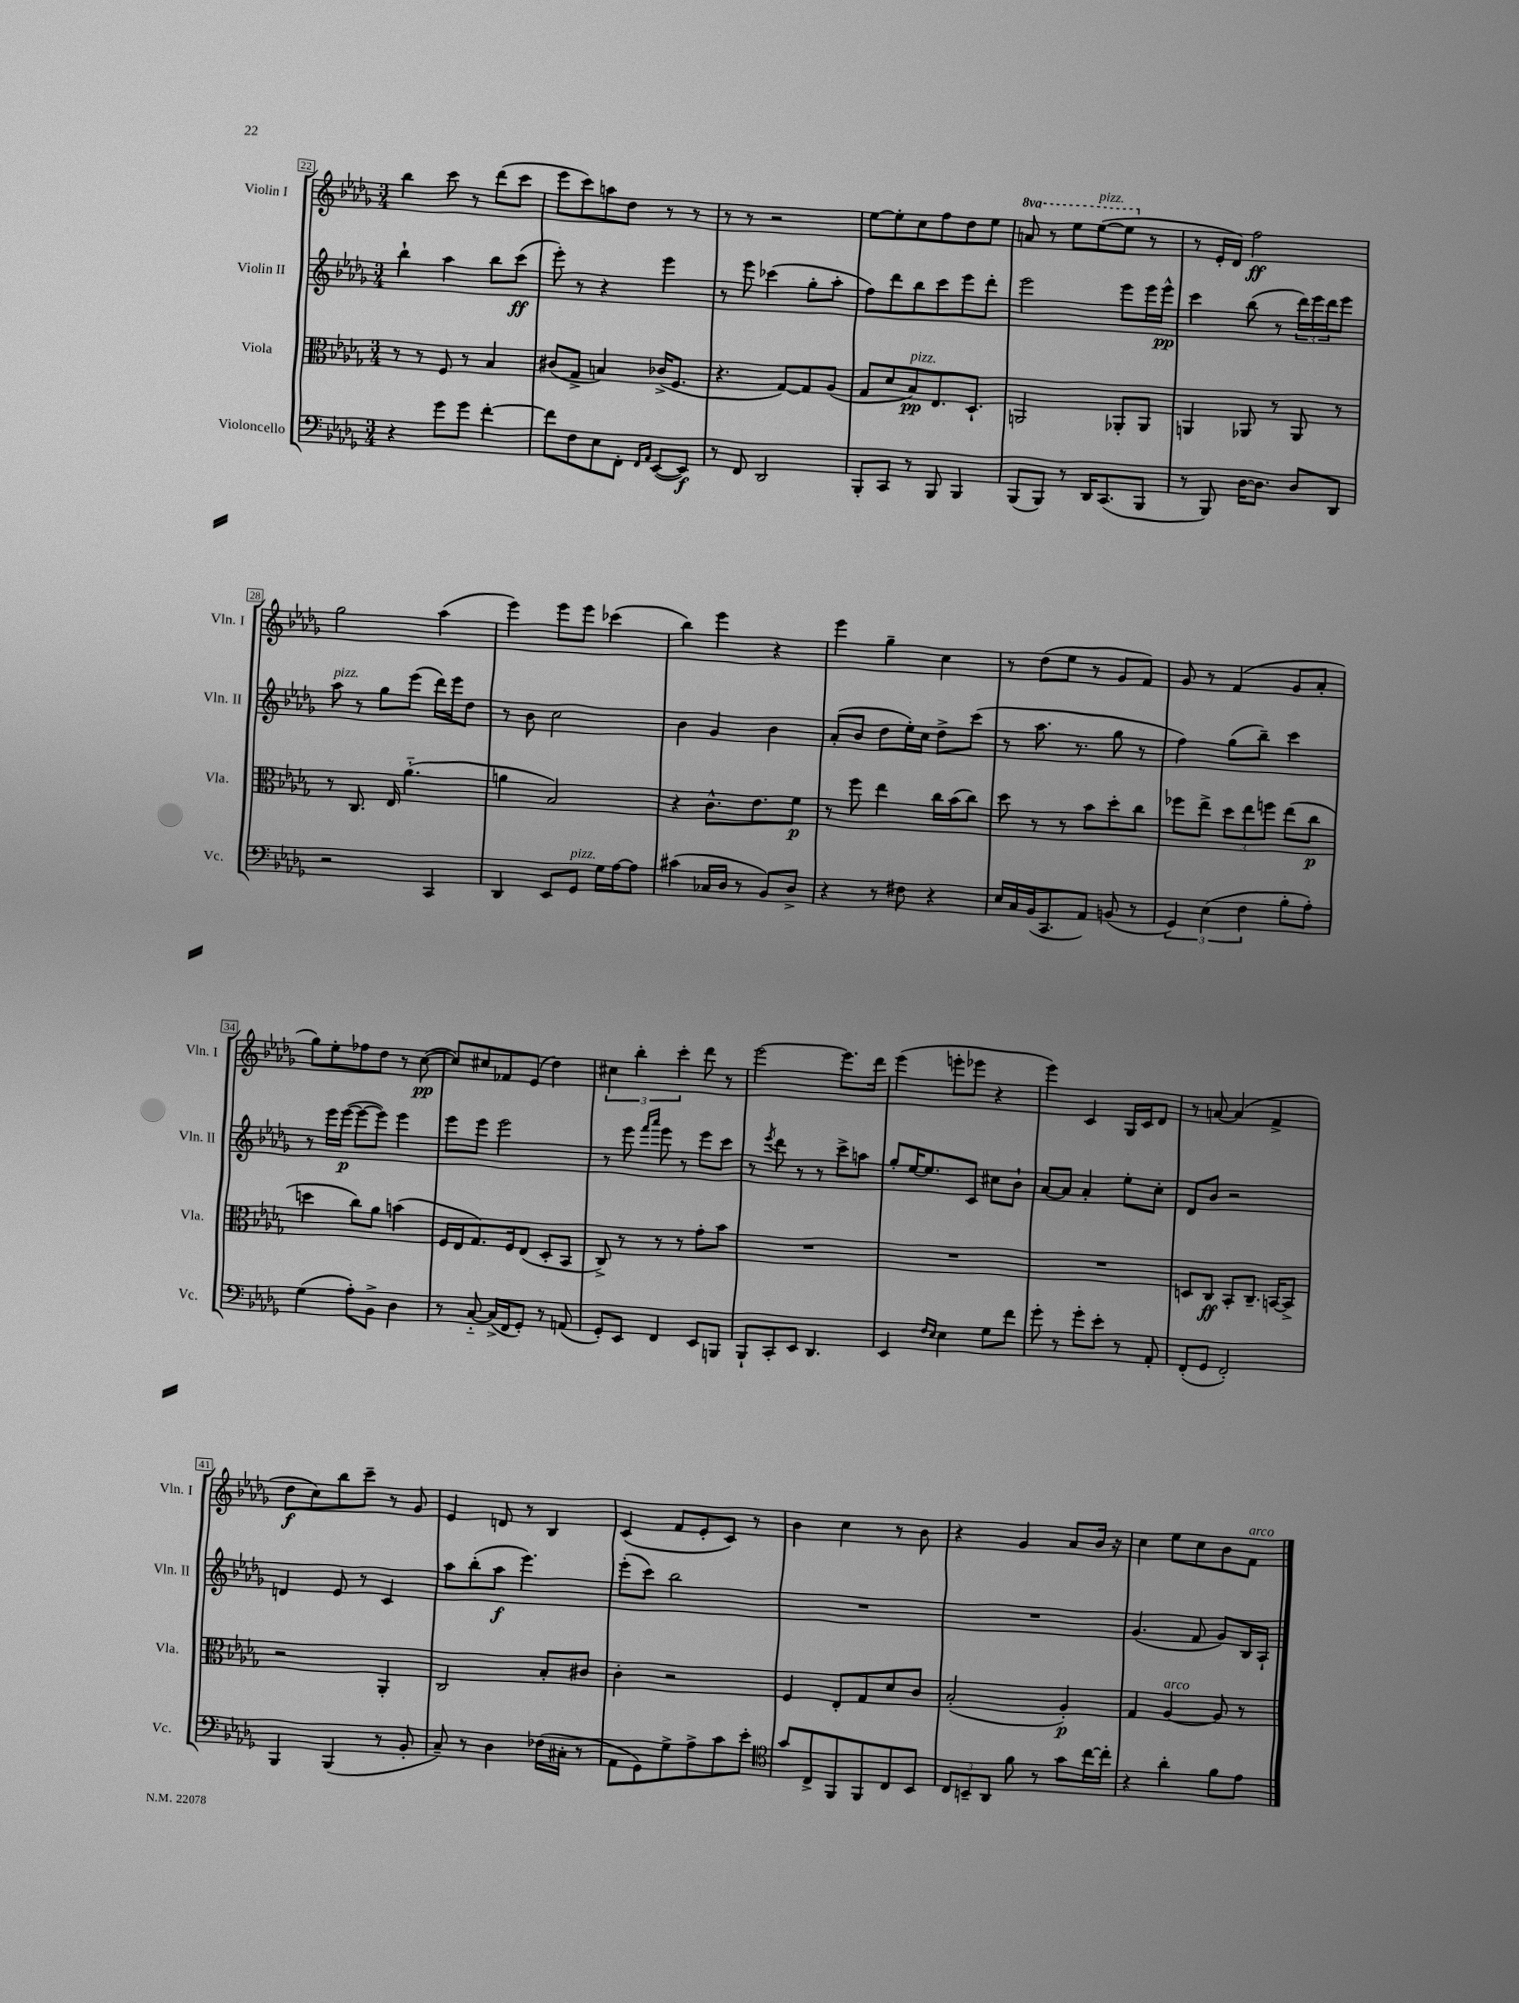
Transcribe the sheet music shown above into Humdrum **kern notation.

**kern	**dynam	**kern	**dynam	**kern	**dynam	**kern	**dynam
*part4	*part4	*part3	*part3	*part2	*part2	*part1	*part1
*staff4	*staff4	*staff3	*staff3	*staff2	*staff2	*staff1	*staff1
*I"Violoncello	*	*I"Viola	*	*I"Violin II	*	*I"Violin I	*
*I'Vc.	*	*I'Vla.	*	*I'Vln. II	*	*I'Vln. I	*
*clefF4	*	*clefC3	*	*clefG2	*	*clefG2	*
*k[b-e-a-d-g-]	*	*k[b-e-a-d-g-]	*	*k[b-e-a-d-g-]	*	*k[b-e-a-d-g-]	*
*M3/4	*	*M3/4	*	*M3/4	*	*M3/4	*
=22	=22	=22	=22	=22	=22	=22	=22
4r	.	8r	.	4bb-`\	.	4bb-\	.
.	.	8r	.	.	.	.	.
8g-\L	.	8F/	.	4aa-\	.	8ccc\	.
8g-\J	.	8r	.	.	.	8r	.
[4f'\	.	4B-/	.	8bb-\L	.	(8ddd-\L	.
.	.	.	.	(8ccc\J	ff	8ccc\J	.
=23	=23	=23	=23	=23	=23	=23	=23
8f\L]	.	(8c#X/L	.	8eee-'\)	.	8eee-\L	.
8F\	.	8G-^/J	.	8r	.	8ccc\)	.
8E-\	.	4Bn/)	.	4r	.	8aan\	.
8FF'\J	.	.	.	.	.	8dd-\J	.
16qqFF/LL	.	.	.	.	.	.	.
16qqAA-/JJ	.	.	.	.	.	.	.
([8EE-/L	.	(16c-X^/KL	.	4eee-\	.	8r	.
.	.	8.F/J	.	.	.	.	.
8EE-/J])	f	.	.	.	.	8r	.
=24	=24	=24	=24	=24	=24	=24	=24
8r	.	4.r	.	8r	.	8r	.
8FF/	.	.	.	8eee-\	.	8r	.
2DD-/	.	.	.	(4ccc-X\	.	2r	.
.	.	[8G-/L)	.	.	.	.	.
.	.	8G-/]	.	8gg-'\L	.	.	.
.	.	(8A-/J	.	8aa-'\J	.	.	.
=25	=25	=25	=25	=25	=25	=25	=25
8BBB-'/L	.	8G-/L	.	8ff\L)	.	[8ee-\L	.
8CC/J	.	8d-/	.	8ddd-\	.	8ee-'\]	.
!	!	!LO:TX:a:i:t=pizz.	!	!	!	!	!
8r	.	8B-/)	pp	8bb-\	.	8cc\	.
8BBB-/	.	8.E-/	.	8ccc\	.	8ff\	.
4BBB-/	.	.	.	8eee-\	.	8dd-\	.
.	.	8.D-`/J	.	.	.	.	.
.	.	.	.	8ddd-'\J	.	8ee-\J	.
=26	=26	=26	=26	=26	=26	=26	=26
*	*	*	*	*	*	*8va	*
(8BBB-/L	.	2AAn/	.	2eee-\	.	8aan/	.
8BBB-/J)	.	.	.	.	.	8r	.
8r	.	.	.	.	.	8eee-\L	.
!	!	!	!	!	!	!LO:TX:a:i:t=pizz.	!
16DD-/KL	.	.	.	.	.	([8eee-\	.
(8.CC/	.	.	.	.	.	.	.
.	.	8AA-X'/L	.	8eee-\L	.	8eee-\J]	.
*	*	*	*	*	*	*X8va	*
8BBB-/J	.	8AA-/J	.	16eee-\L	.	8r	.
.	.	.	.	16eee-^^\JJ	pp	.	.
=27	=27	=27	=27	=27	=27	=27	=27
8r	.	4AAn/	.	4ccc\	.	8r	.
8BBB-/)	.	.	.	.	.	16e-'/LL	.
.	.	.	.	.	.	16d-/JJ)	.
[16D-\KL	.	8AA-X/	.	(8bb-\	.	2ff\	ff
8.D-\J]	.	.	.	.	.	.	.
.	.	8r	.	8r	.	.	.
8D-/L	.	8AA-/	.	24ddd-\LL)	.	.	.
.	.	.	.	24eee-\	.	.	.
.	.	.	.	24ddd-\J	.	.	.
8DD-/J	.	8r	.	8eee-\J	.	.	.
!!LO:LB:g=z
=28	=28	=28	=28	=28	=28	=28	=28
!	!	!	!	!LO:TX:a:i:t=pizz.	!	!	!
2r	.	8r	.	8aa-\	.	2gg-\	.
.	.	8.C/	.	8r	.	.	.
.	.	.	.	8gg-\L	.	.	.
.	.	16E-/	.	.	.	.	.
.	.	(4.a-\	.	(8eee-\J	.	.	.
4CC/	.	.	.	16ddd-\LL)	.	(4aa-\	.
.	.	.	.	16eee-\J	.	.	.
.	.	.	.	8dd-\J	.	.	.
=29	=29	=29	=29	=29	=29	=29	=29
4DD-/	.	4an\	.	8r	.	4eee-\)	.
.	.	.	.	8b-\	.	.	.
8EE-/L	.	2B-/)	.	2cc\	.	8eee-\L	.
!LO:TX:a:i:t=pizz.	!	!	!	!	!	!	!
8GG-/J	.	.	.	.	.	8eee-\J	.
16G-\LL	.	.	.	.	.	(4ccc-X\	.
[16A-\J	.	.	.	.	.	.	.
8A-\J]	.	.	.	.	.	.	.
=30	=30	=30	=30	=30	=30	=30	=30
(4c#X\	.	4r	.	4b-\	.	4bb-\)	.
16C-X/LL	.	8.c^^\L	.	4g-/	.	4eee-\	.
16D-/JJ	.	.	.	.	.	.	.
8r	.	.	.	.	.	.	.
.	.	8.e-\	.	.	.	.	.
8BB-/L)	.	.	.	4b-\	.	4r	.
8D-^/J	.	8f\J	p	.	.	.	.
=31	=31	=31	=31	=31	=31	=31	=31
4r	.	8r	.	(8a-'/L	.	4eee-\	.
.	.	8ff\	.	8b-/J	.	.	.
8r	.	4ee-\	.	8dd-\L	.	4gg-~\	.
8F#X\	.	.	.	16ee-'\L)	.	.	.
.	.	.	.	16cc\JJ	.	.	.
4r	.	16cc\LL	.	8dd-^\L	.	4cc\	.
.	.	(16b-\J	.	.	.	.	.
.	.	8cc\J)	.	(8ccc\J	.	.	.
=32	=32	=32	=32	=32	=32	=32	=32
16E-/LL	.	8dd-\	.	8r	.	8r	.
16C/	.	.	.	.	.	.	.
(16BB-/J	.	8r	.	8.aa-\	.	(8dd-\L	.
8.CC/	.	.	.	.	.	.	.
.	.	8r	.	.	.	8ee-\J	.
.	.	.	.	8.r	.	.	.
8AA-/J)	.	8b-\L	.	.	.	8r	.
(8BBn/	.	8dd-'\	.	8gg-\	.	8g-/L	.
8r	.	8cc\J	.	8r	.	8f/J)	.
=33	=33	=33	=33	=33	=33	=33	=33
6GG-/)	.	8ff-X\L	.	4ff\)	.	8g-/	.
.	.	8ee-^\J	.	.	.	8r	.
(6E-\	.	.	.	.	.	.	.
.	.	12dd-\L	.	(8gg-\L	.	(4f/	.
6F\	.	12ee-\	.	.	.	.	.
.	.	.	.	8bb-~\J)	.	.	.
.	.	12ffn\J	.	.	.	.	.
8B-'\L	.	(8ee-\L	.	4ccc\	.	8g-/L	.
8A-'\J)	.	8cc\J	p	.	.	8a-'/J	.
!!LO:LB:g=z
=34	=34	=34	=34	=34	=34	=34	=34
(4G-\	.	4ddn\	.	8r	.	8gg-\L)	.
.	.	.	.	16eee-\LL	.	8ee-'\	.
.	.	.	.	([16eee-\JJ	p	.	.
8A-'\L)	.	8cc\L)	.	8eee-\L_	.	8ff-X\	.
8BB-^\J	.	8a-\J	.	8eee-\J])	.	8dd-\J	.
4D-\	.	(4bn\	.	4eee-\	.	8r	.
.	.	.	.	.	.	([8cc\	pp
=35	=35	=35	=35	=35	=35	=35	=35
8r	.	16F/LL	.	8eee-\L	.	8cc/L])	.
.	.	16E-/J	.	.	.	.	.
[8C/	.	8.G-/)	.	8eee-\J	.	8cc#X/	.
(16C^/LL]	.	.	.	2eee-\	.	8f-X/	.
16FF/J	.	16F/k	.	.	.	.	.
8GG-'/J)	.	(8E-/J	.	.	.	(8e-/J	.
8r	.	8D-'/L	.	.	.	4dd-\)	.
(8AAn/	.	8BB-/J	.	.	.	.	.
=36	=36	=36	=36	=36	=36	=36	=36
8GG-'/L)	.	8C^/)	.	8r	.	6cc#X\	.
8EE-/J	.	8r	.	8eee-\	.	.	.
.	.	.	.	.	.	6bb-'\	.
.	.	.	.	16qqfff/LL	.	.	.
.	.	.	.	16qqaaa-/JJ	.	.	.
4FF/	.	8r	.	8eee-\	.	.	.
.	.	.	.	.	.	6ccc'\	.
.	.	8r	.	8r	.	.	.
8EE-/L	.	8g-'\L	.	8eee-\L	.	8ddd-\	.
8BBBn/J	.	8b-\J	.	8ccc\J	.	8r	.
=37	=37	=37	=37	=37	=37	=37	=37
8BBB-`/L	.	2.r	.	8r	.	[2eee-\	.
.	.	.	.	8qeee-/	.	.	.
8CC'/	.	.	.	8ddd-\	.	.	.
8EE-/J	.	.	.	8r	.	.	.
4.DD-/	.	.	.	8r	.	.	.
.	.	.	.	8ccc^\L	.	8.eee-\L]	.
.	.	.	.	8aan\J	.	.	.
.	.	.	.	.	.	16ddd-\Jk	.
=38	=38	=38	=38	=38	=38	=38	=38
4EE-/	.	2.r	.	8gg-'/L	.	(4eee-\	.
.	.	.	.	[16ee-/K	.	.	.
.	.	.	.	8.ee-/]	.	.	.
16qqF/LL	.	.	.	.	.	.	.
16qqE-/JJ	.	.	.	.	.	.	.
4E-\	.	.	.	.	.	8eeen'\L	.
.	.	.	.	8c/J	.	8eee-X\J	.
8G-\L	.	.	.	8cc#X\L	.	4r	.
8f\J	.	.	.	8b-`\J	.	.	.
=39	=39	=39	=39	=39	=39	=39	=39
8g-'\	.	2.r	.	[8a-/L	.	4eee-\)	.
8r	.	.	.	8a-/J]	.	.	.
8g-'\L	.	.	.	4a-'/	.	4c/	.
8e-'\J	.	.	.	.	.	.	.
8r	.	.	.	8ee-'\L	.	16G-/LL	.
.	.	.	.	.	.	16c/J	.
8AA-'/	.	.	.	8cc'\J	.	8d-/J	.
=40	=40	=40	=40	=40	=40	=40	=40
(8FF'/L	.	8Dn/L	.	8d-/L	.	8r	.
8GG-/J	.	8C/J	ff	8b-/J	.	[8an/	.
2FF'/)	.	8BB-'/L	.	2r	.	(4a/]	.
.	.	8.C~/J	.	.	.	.	.
.	.	.	.	.	.	4f^/	.
.	.	[16BBn/KL	.	.	.	.	.
.	.	8BB^/J]	.	.	.	.	.
!!LO:LB:g=z
=41	=41	=41	=41	=41	=41	=41	=41
4BBB-/	.	2r	.	4dn/	.	8dd-\L	f
.	.	.	.	.	.	8cc\)	.
(4BBB-/	.	.	.	8e-/	.	8bb-\	.
.	.	.	.	8r	.	8ccc~\J	.
8r	.	4AA-'/	.	4c/	.	8r	.
8BB-'/	.	.	.	.	.	8g-/	.
=42	=42	=42	=42	=42	=42	=42	=42
8C~/)	.	2C/	.	8aa-\L	.	4e-/	.
8r	.	.	.	(8bb-'\	.	.	.
4D-\	.	.	.	8aa-\J	f	8dn/	.
.	.	.	.	4.eee-\)	.	8r	.
(16F-X\LL	.	8B-'/L	.	.	.	4B-/	.
16C#X'\JJ	.	.	.	.	.	.	.
8r	.	8c#X/J	.	.	.	.	.
=43	=43	=43	=43	=43	=43	=43	=43
8AA-\L	.	4c'\	.	(8eee-'\L	.	(4c/	.
8GG-\)	.	.	.	8ccc\J)	.	.	.
8G-^\	.	2r	.	2bb-\	.	8f/L	.
8A-^\	.	.	.	.	.	8e-'/	.
8c\	.	.	.	.	.	8c/J)	.
8e-'\J	.	.	.	.	.	8r	.
=44	=44	=44	=44	=44	=44	=44	=44
*clefC4	*	*	*	*	*	*	*
8g-/L	.	4F/	.	2.r	.	4b-\	.
8C^/	.	.	.	.	.	.	.
8FF/	.	8E-'/L	.	.	.	4cc\	.
8FF/	.	8G-/	.	.	.	.	.
8C/	.	8d-/	.	.	.	8r	.
8BB-/J	.	8c/J	.	.	.	8b-\	.
=45	=45	=45	=45	=45	=45	=45	=45
12C/L	.	(2B-'/	.	2.r	.	4r	.
12BBn~/	.	.	.	.	.	.	.
12AA-/J	.	.	.	.	.	.	.
8f\	.	.	.	.	.	4g-/	.
8r	.	.	.	.	.	.	.
8g-\L	.	4A-'/)	p	.	.	8a-/L	.
[16cc\L	.	.	.	.	.	16b-/Jk	.
16cc'\JJ]	.	.	.	.	.	16r	.
=46	=46	=46	=46	=46	=46	=46	=46
4r	.	4G-/	.	(4.g-/	.	4cc\	.
!	!	!LO:TX:a:i:t=arco	!	!	!	!	!
4a-'\	.	[4A-/	.	.	.	8ee-\L	.
.	.	.	.	8f/	.	8cc\	.
8f\L	.	8A-/]	.	8g-/L)	.	8b-\	.
!	!	!	!	!	!	!LO:TX:a:i:t=arco	!
8e-\J	.	8r	.	16B-/L	.	8f\J	.
.	.	.	.	16A-`/JJ	.	.	.
==	==	==	==	==	==	==	==
*-	*-	*-	*-	*-	*-	*-	*-
